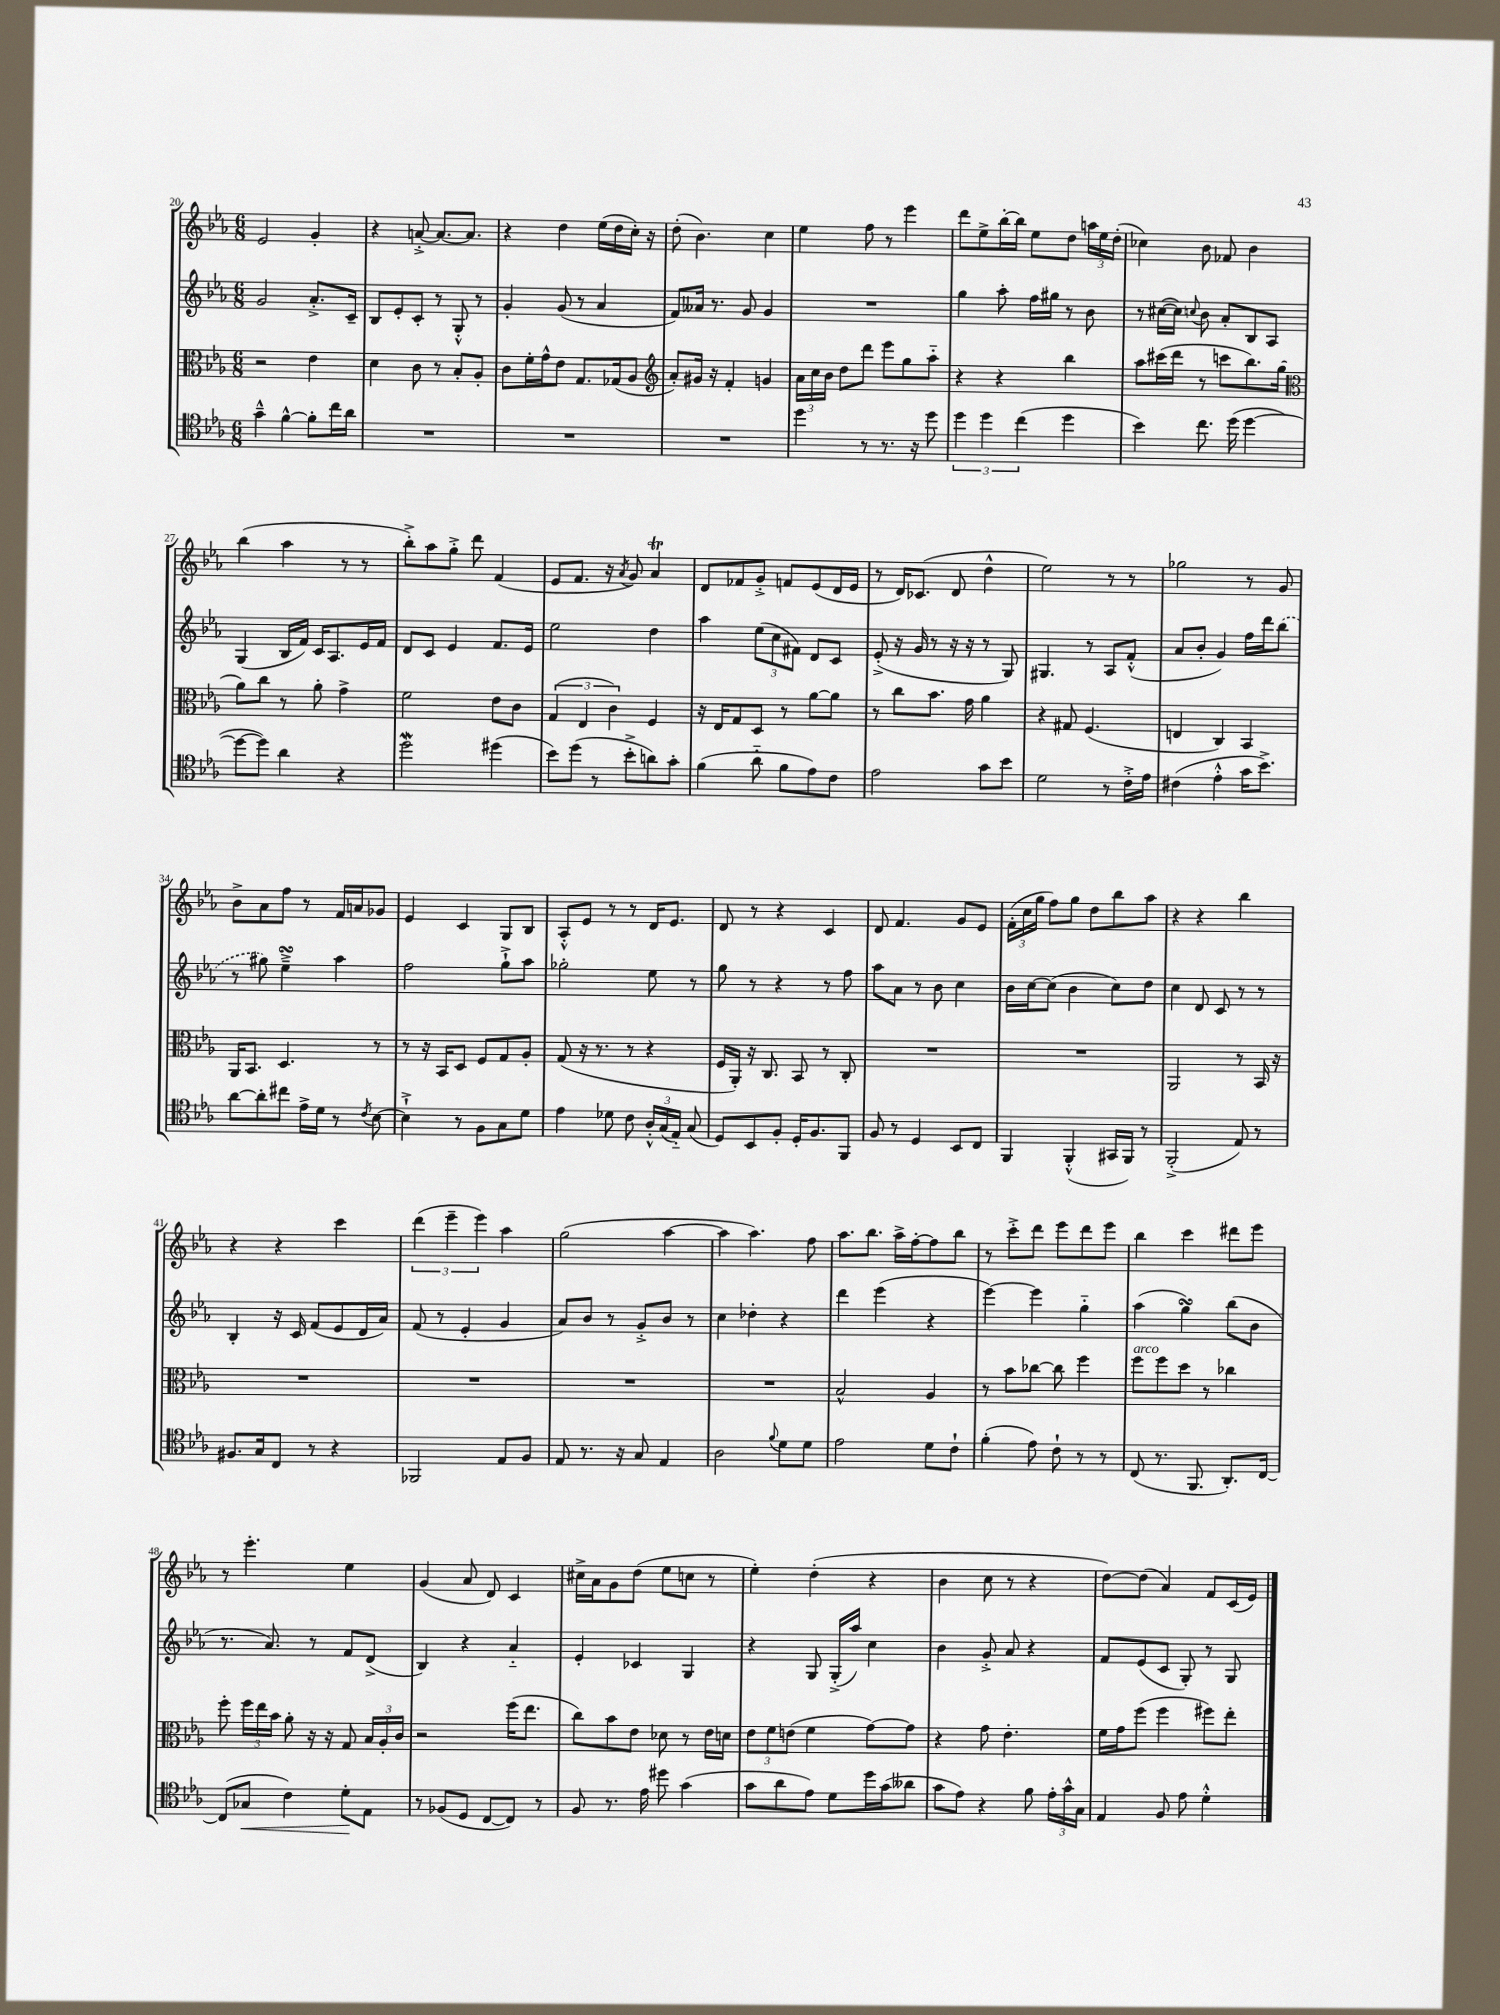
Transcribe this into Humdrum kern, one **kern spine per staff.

**kern	**kern	**kern	**kern
*staff4	*staff3	*staff2	*staff1
*clefC4	*clefC3	*clefG2	*clefG2
*k[b-e-a-]	*k[b-e-a-]	*k[b-e-a-]	*k[b-e-a-]
*M6/8	*M6/8	*M6/8	*M6/8
4g~^^	2r	2g	2e-
[4f^^	.	.	.
8f']	4e-	8.a-'^	4g'
16cc	.	.	.
16a-	.	16c~	.
=	=	=	=
2.r	4d	8B-	4r
.	.	8e-'	.
.	8c	8c'	[8a'^
.	8r	8r	8.a_
.	8B-'	8G'^^	.
.	.	.	8.a]
.	8A-'	8r	.
=	=	=	=
2.r	8c	4g'	4r
.	16f'	.	.
.	16g^^	.	.
.	8e-	(8g	4dd
.	8.G	8r	.
.	.	4a-	(16ee-
.	(16G-	.	16dd
.	8A-	.	16cc')
.	.	.	16r
=	=	=	=
*	*clefG2	*	*
2.r	8a-')	8f)	(8dd'
.	16g#	16a--	4.b-)
.	16r	8.r	.
.	4f'	.	.
.	.	8g	.
.	4g	4g	4cc
=	=	=	=
4dd	24a-	2.r	4ee-
.	24cc	.	.
.	24b-	.	.
.	8dd	.	.
8r	8ddd	.	8ff
8.r	8eee-	.	8r
.	8gg	.	4eee-
16r	.	.	.
8dd	8aa-'~	.	.
=	=	=	=
6dd	4r	4gg	8ddd
.	.	.	8ee-^
6dd	.	.	.
.	4r	8aa-'	[16bb-'
.	.	.	16bb-]
(6cc	.	.	.
.	.	16ff	8ee-
.	.	16gg#	.
4dd	4bb-	8r	8dd
.	.	8b-	24aa
.	.	.	24ee-
.	.	.	(24dd'
=	=	=	=
4b-)	8aa-	8r	4cc-)
.	(16ccc#	([16cc#	.
.	16ddd	16cc#])	.
.	.	8qqcc	.
8.cc	8r	8b-	8b-
.	8ccc	8a-'	8f-
(16dd	.	.	.
[4dd	8.bb-)	8B-	4b-
.	.	8A-	.
.	(16gg	.	.
=	=	=	=
*	*clefC3	*	*
8dd_	8a-)	(4G	(4bb-
8dd])	8cc	.	.
4a-	8r	16B-	4aa-
.	.	16f)	.
.	8a-'	16c	.
.	.	8.A-	.
4r	4g^	.	8r
.	.	16e-	8r
.	.	16f	.
=	=	=	=
2dd	2f	8d	8bb-'^)
.	.	8c	8aa-
.	.	4e-	8gg'^
.	.	.	8ddd
(4dd#	8e-	8.f	(4f
.	8c	.	.
.	.	16e-	.
=	=	=	=
8b-)	(6G	2ee-	8e-
(8dd	.	.	8.f
.	6E-	.	.
8r	.	.	.
.	.	.	16r
.	6c)	.	.
.	.	.	8qa-
8b-'^	.	.	8g)
8a)	4F	4dd	4a-
8g'	.	.	.
=	=	=	=
(4f	16r	4aa-	8d
.	16E-	.	.
.	8G	.	8f-
8a-'~	8D	(12ee-	8g'^
.	.	12cc	.
8f	8r	.	8f
.	.	12f#)	.
8e-)	[8a-	8d	(8e-
8c	8a-]	8c	16d
.	.	.	16e-
=	=	=	=
2e-	8r	(8e-'^	8r
.	8cc	16r	16d)
.	.	16g	(8.c-
.	8.b-	8r	.
.	.	16r	8d
.	16g	16r	.
8g	4a-	8r	4dd^^
8b-	.	8G)	.
=	=	=	=
2d	4r	4.G#	2ee-)
.	8G#	.	.
.	(4.F	8r	.
8r	.	8A-	8r
16c'^	.	(8f'^^	8r
16e-	.	.	.
=	=	=	=
(4c#	4E	8a-	2gg-
.	.	8b-'	.
4e-'^^	4C)	4g)	.
16g	4BB-	16ff	8r
8.b-^)	.	16ddd	.
.	.	(8bb-	8g
=	=	=	=
[8a-	16AA-	8r	8b-^
.	8.BB-	.	.
8a-']	.	8gg#)	8a-
8cc#	4.D	4ee-~^	8ff
16e-^	.	.	8r
16d	.	.	.
8r	.	4aa-	16f
.	.	.	16a
8qc	.	.	.
[8B-	8r	.	8g-
=	=	=	=
4B-`^]	8r	2ff	4e-
.	16r	.	.
.	16BB-	.	.
8r	8D	.	4c
8F	8F	.	.
8G	8G	8gg`^	8G
8d	8A-'	8aa-	8B-
=	=	=	=
4e-	(8G	2gg-'	8A-'^^
.	16r	.	8e-
.	8.r	.	.
8d-	.	.	8r
8c	8r	.	8r
24A-'^^	4r	8ee-	16d
(24G	.	.	.
.	.	.	8.e-
24E-'~)	.	.	.
(8G	.	8r	.
=	=	=	=
8D)	16F	8gg	8d
.	16AA-')	.	.
8BB-	16r	8r	8r
.	8.C	.	.
8F'	.	4r	4r
16D'	8BB-	.	.
8.F	.	.	.
.	8r	8r	4c
8FF	8C'	8ff	.
=	=	=	=
8F	2.r	8aa-	8d
8r	.	8a-	4.f
4D	.	8r	.
.	.	8b-	.
8BB-	.	4cc	8g
8C	.	.	8e-
=	=	=	=
4FF	2.r	16b-	(24f'
.	.	.	24cc
.	.	[16cc	.
.	.	.	24gg
.	.	(8cc]	8ff)
(4FF'^^	.	4b-	8gg
.	.	.	8dd
16GG#	.	8cc)	8bb-
16FF)	.	.	.
8r	.	8dd	8aa-
=	=	=	=
(2FF'^	2AA-	4cc	4r
.	.	8d	4r
.	.	8c	.
8E-)	8r	8r	4bb-
8r	16BB-	8r	.
.	16r	.	.
=	=	=	=
8.F#	2.r	4B-'	4r
16G	.	.	.
8C	.	16r	4r
.	.	16c	.
8r	.	(8f	.
4r	.	8e-	4ccc
.	.	16d	.
.	.	16a-)	.
=	=	=	=
2FF-	2.r	(8f	(6ddd
.	.	8r	.
.	.	.	6eee-~
.	.	4e-'	.
.	.	.	6eee-)
8E-	.	4g	4aa-
8F	.	.	.
=	=	=	=
8E-	2.r	8a-)	(2gg
8.r	.	8b-	.
.	.	8r	.
16r	.	.	.
8G	.	8g'^	.
4E-	.	8b-	[4aa-
.	.	8r	.
=	=	=	=
2A-	2.r	4cc	4aa-]
.	.	4dd-'	4.aa-)
8qqf	.	.	.
8d	.	4r	.
8d	.	.	8ff
=	=	=	=
2e-	2B-^^	4ddd	8.aa-
.	.	.	8.bb-
.	.	(4eee-	.
.	.	.	16aa-^
.	.	.	[16ff'
8d	4A-	4r	8ff]
8c`	.	.	8bb-
=	=	=	=
(4f'	8r	[4eee-)	8r
.	8b-	.	8ccc'^
8e-)	[8cc-	4eee-]	8ddd
8c`	8cc-]	.	8eee-
8r	4ff	4gg'~	8ddd
8r	.	.	8eee-
=	=	=	=
(8C	8ff	(4aa-	4bb-
8.r	8ff	.	.
.	8dd	4gg)	4ccc
8.FF	.	.	.
.	8r	.	.
8.AA-')	4cc-	(8bb-	8ddd#
.	.	8b-	8eee-
[16C	.	.	.
=	=	=	=
(8C]	8ff'	8.r	8r
8G-	24ff	.	4.eee-'
.	24ee-	.	.
.	.	8.a-)	.
.	24b-	.	.
4c)	8a-'	.	.
.	16r	8r	.
.	16r	.	.
8d'	8G	8f	4ee-
8E-	24B-	(8d^	.
.	24A-'	.	.
.	24c	.	.
=	=	=	=
8r	2r	4B-)	(4g
(8F-	.	.	.
8D	.	4r	8a-
[8C	.	.	8d)
8C])	(16ff	4a-'~	4c
.	8.ee-	.	.
8r	.	.	.
=	=	=	=
8F	8cc)	4e-'	16cc#^
.	.	.	16a-
8.r	8b-	.	8g
.	8e-	4c-	(8dd
16e-	.	.	.
8dd#	8d-	.	8ee-
(4g	8r	4G	8cc
.	16e-	.	8r
.	16d	.	.
=	=	=	=
8g	12e-	4r	4ee-')
.	12f	.	.
8a-	.	.	.
.	(12e	.	.
8e-)	4f	8G	(4dd'
8d	.	(16G'^	.
.	.	16aa-)	.
16dd	[8g)	4cc	4r
(16g	.	.	.
8a--	8g]	.	.
=	=	=	=
8g	4r	4b-	4b-
8e-)	.	.	.
4r	8g	8g'^	8cc
.	4.e-'	8a-	8r
8f	.	4r	4r
24e-'	.	.	.
24g^^	.	.	.
24G	.	.	.
=	=	=	=
4E-	16f	8f	[8dd)
.	16g	.	.
.	(8ff	(8e-	(8dd]
8F	4ff	8c	4a-)
8e-	.	8G')	.
4d'^^	8ff#)	8r	8f
.	8ee-'	8G	(16c
.	.	.	16e-)
==	==	==	==
*-	*-	*-	*-
